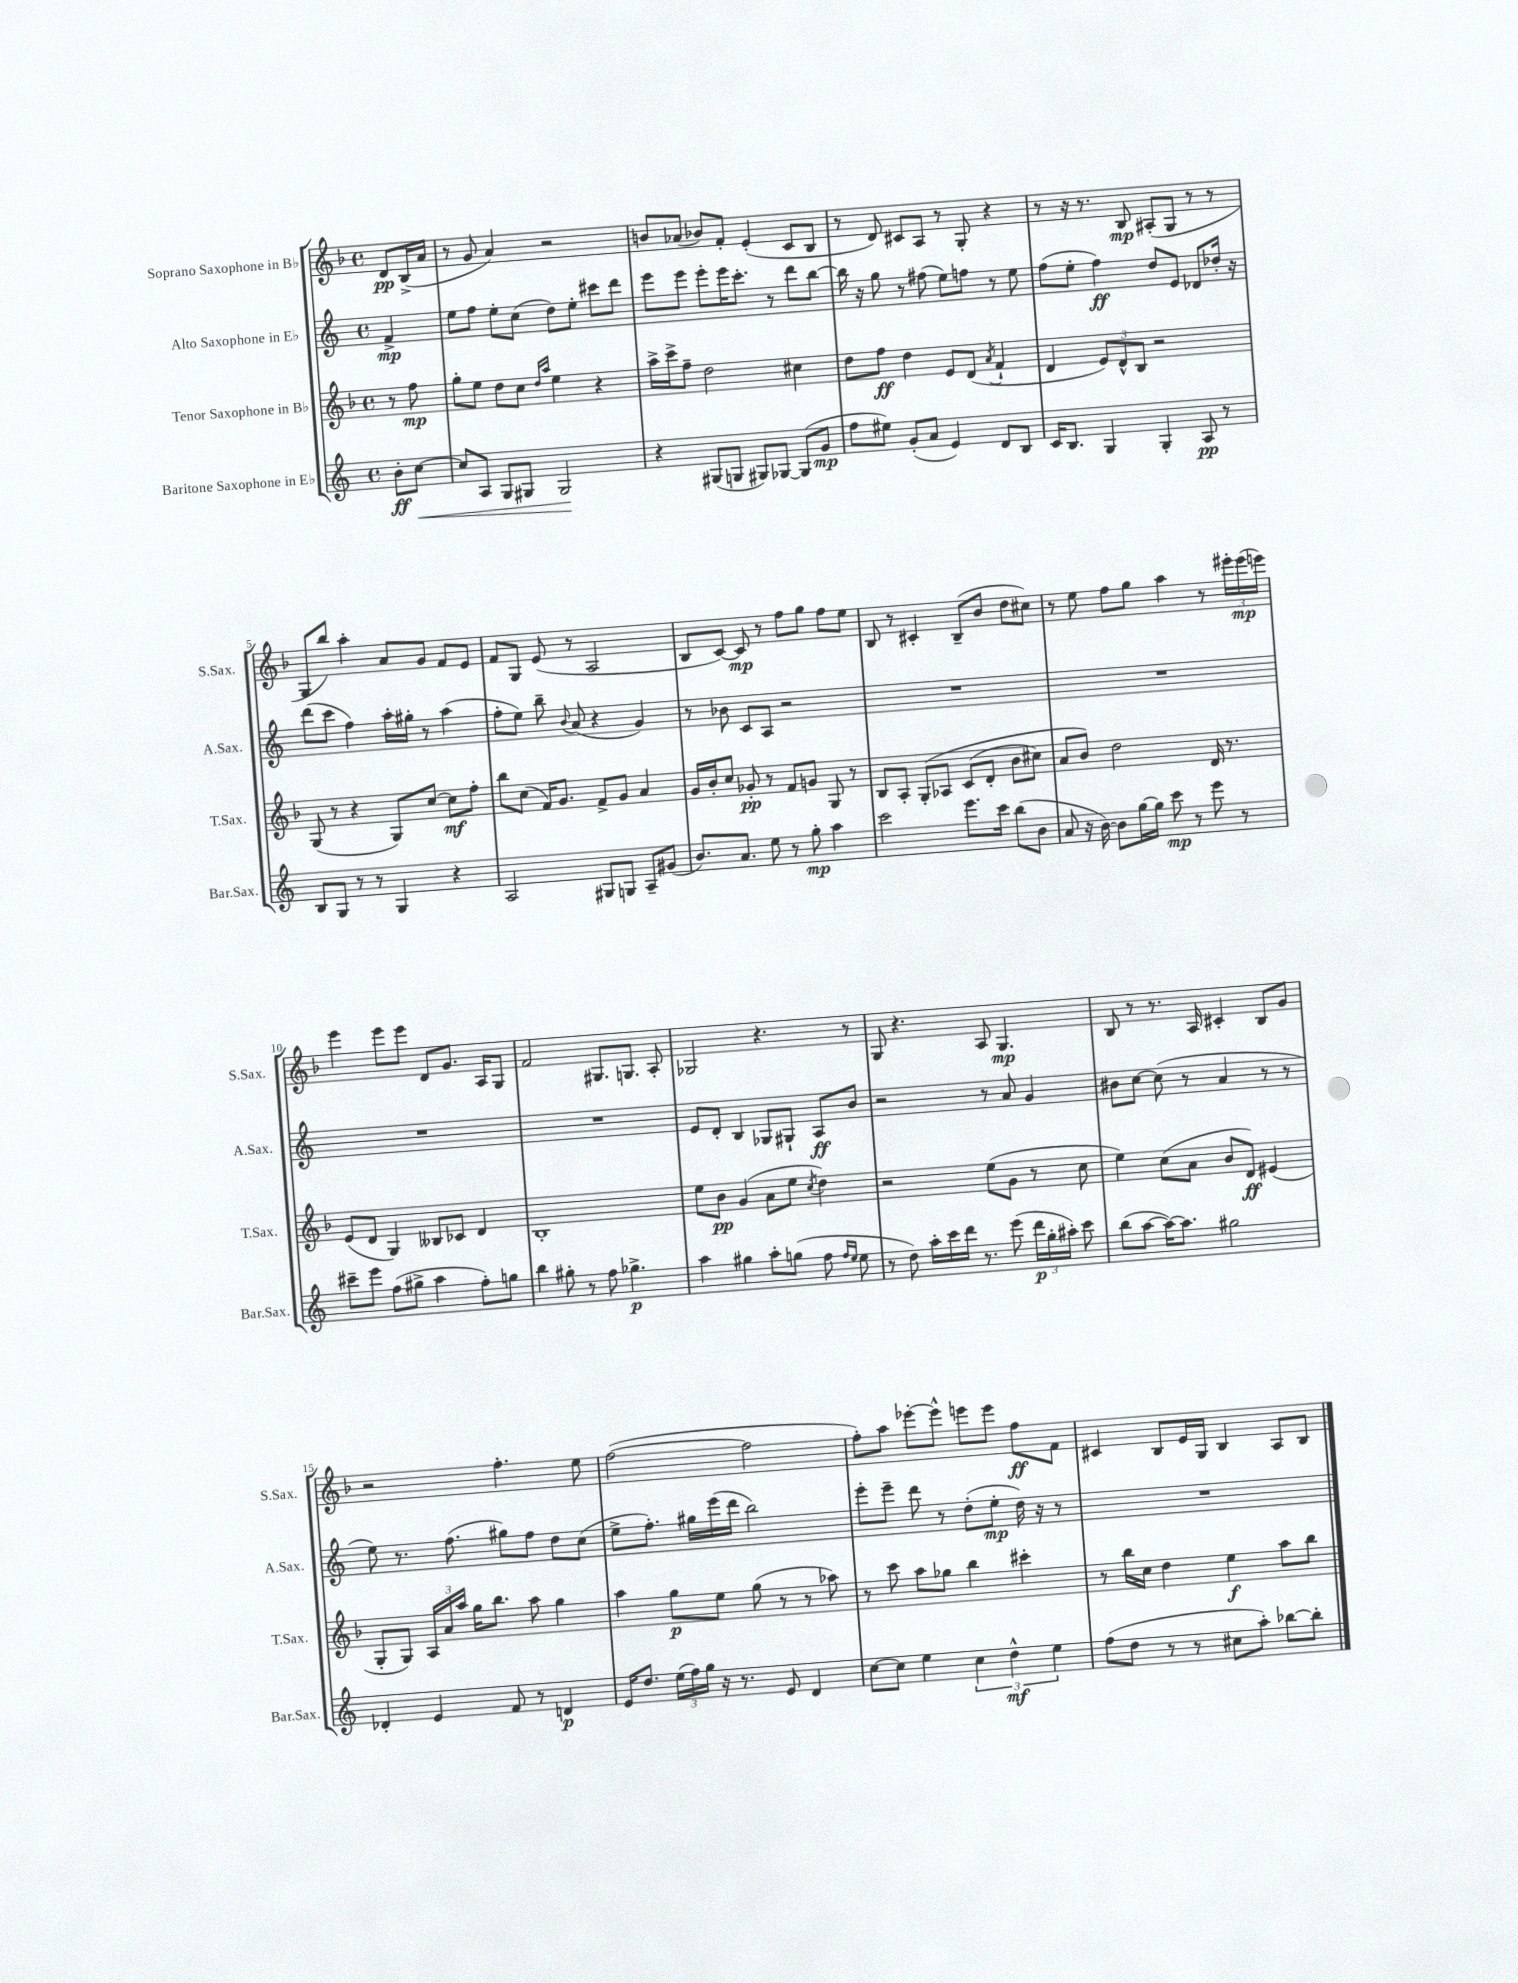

**kern	**dynam	**kern	**dynam	**kern	**dynam	**kern	**dynam
*part4	*part4	*part3	*part3	*part2	*part2	*part1	*part1
*staff4	*staff4	*staff3	*staff3	*staff2	*staff2	*staff1	*staff1
*I"Baritone Saxophone in E♭	*	*I"Tenor Saxophone in B♭	*	*I"Alto Saxophone in E♭	*	*I"Soprano Saxophone in B♭	*
*I'Bar.Sax.	*	*I'T.Sax.	*	*I'A.Sax.	*	*I'S.Sax.	*
*clefG2	*	*clefG2	*	*clefG2	*	*clefG2	*
*k[]	*	*k[b-]	*	*k[]	*	*k[b-]	*
*M4/4	*	*M4/4	*	*M4/4	*	*M4/4	*
*met(c)	*	*met(c)	*	*met(c)	*	*met(c)	*
=	=	=	=	=	=	=	=
8b'\L	ff	8r	.	4f^/	mp	8d/L	pp
!	!LO:HP:b	!	!	!	!	!	!
[8cc\J	<	8ff\	mp	.	.	(16B-^/L	.
.	.	.	.	.	.	16a/JJ	.
=1	=1	=1	=1	=1	=1	=1	=1
8cc/L]	.	8gg'\L	.	8ee\L	.	8r	.
8A/J	.	8ee\J	.	8ff\J	.	8g/	.
8G/L	.	8dd\L	.	8ee'\L	.	4a/)	.
8G#X/J	.	8cc\J	.	(8cc\J	.	.	.
.	.	16qqdd/LL	.	.	.	.	.
.	.	16qqaa/JJ	.	.	.	.	.
2G#/	.	4ee\	.	8dd\L)	.	2r	.
.	.	.	.	8ee'\J	.	.	.
.	.	4r	.	8ccc#X\L	.	.	.
.	.	.	.	8ddd\J	.	.	.
.	[	.	.	.	.	.	.
=2	=2	=2	=2	=2	=2	=2	=2
4r	.	16aa^\LL	.	8eee\L	.	8bn/L	.
.	.	16ccc^\J	.	.	.	.	.
.	.	8ff~\J	.	8eee\J	.	(8a-X/J	.
(8G#X/L	.	2dd\	.	8eee'\L	.	8b-X/L)	.
8Gn/J	.	.	.	16eee\K	.	8f'/J	.
.	.	.	.	8.ccc'\J	.	.	.
8G#X/L)	.	.	.	.	.	(4e'/	.
[8G-X/J	.	.	.	8r	.	.	.
(8G-/L]	.	4cc#X\	.	8ddd\L	.	8c/L	.
8g/J	mp	.	.	[8bb\J	.	8B-/J	.
=3	=3	=3	=3	=3	=3	=3	=3
8ff\L	.	8dd\L	.	16bb\]	.	8r	.
.	.	.	.	16r	.	.	.
8ee#X\J)	.	8ff\J	ff	8gg\	.	8d/)	.
(8g'/L	.	4dd\	.	8r	.	8c#X/L	.
8a/J	.	.	.	(8ff#X\	.	8A/J	.
4e/)	.	8e/L	.	8ee\L)	.	8r	.
.	.	(8d/J	.	8ffn\J	.	8G'/	.
.	.	8qa/	.	.	.	.	.
8d/L	.	4f`/	.	8r	.	4r	.
8B/J	.	.	.	8ee\	.	.	.
=4	=4	=4	=4	=4	=4	=4	=4
16c/KL	.	4d/	.	(8ff\L	.	8r	.
8.B/J	.	.	.	.	.	.	.
.	.	.	.	8ee'\J	.	16r	.
.	.	.	.	.	.	8.r	.
4G/	.	12e/L)	.	4ff\)	ff	.	.
.	.	12d^^/	.	.	.	.	.
.	.	.	.	.	.	8B-/	mp
.	.	12B-/J	.	.	.	.	.
4G'/	.	2r	.	8dd/L	.	(8A#X'/L	.
.	.	.	.	8e/J	.	8G/J	.
8A/	pp	.	.	8d-X/L	.	8r	.
8r	.	.	.	16dd-X'/Jk	.	8r	.
.	.	.	.	16r	.	.	.
!!LO:LB:g=z
=5	=5	=5	=5	=5	=5	=5	=5
8B/L	.	(8G/	.	(8ddd\L	.	8G/L	.
8G/J	.	8r	.	8ccc\J	.	8bb-/J)	.
8r	.	4r	.	4ff\)	.	4aa'\	.
8r	.	.	.	.	.	.	.
4G/	.	8G/L)	.	16aa'\LL	.	8a/L	.
.	.	.	.	16gg#X'\JJ	.	.	.
.	.	[8cc/J	.	8r	.	8g/J	.
4r	.	8cc\L]	mf	(4aa\	.	8f/L	.
.	.	8ff'\J	.	.	.	8e/J	.
=6	=6	=6	=6	=6	=6	=6	=6
2A/	.	8bb-\L	.	8ff'\L	.	8f/L	.
.	.	(8cc\J	.	8ee\J)	.	8G/J	.
.	.	16f/KL)	.	8bb~\	.	(8e/	.
.	.	8.g/J	.	.	.	.	.
.	.	.	.	8qqb/	.	.	.
.	.	.	.	(8a/	.	8r	.
8G#X/L	.	8f^/L	.	4r	.	2A/	.
8Gn/J	.	8g/J	.	.	.	.	.
8A~/L	.	4a/	.	4g/)	.	.	.
(8g#X/J	.	.	.	.	.	.	.
=7	=7	=7	=7	=7	=7	=7	=7
8.b/L)	.	16g/LL	.	8r	.	8B-/L	.
.	.	16b-'/J	.	.	.	.	.
.	.	8cc/J	.	8b-X\	.	[8c/J)	.
8.a/J	.	.	.	.	.	.	.
.	.	8g-X'/	pp	8c/L	.	8c/]	mp
8ee\	.	8r	.	8A/J	.	8r	.
8r	.	8f/L	.	2r	.	8ff\L	.
8gg'\	mp	8gn/J	.	.	.	8gg\J	.
4aa\	.	8G/	.	.	.	8ff\L	.
.	.	8r	.	.	.	8ee\J	.
=8	=8	=8	=8	=8	=8	=8	=8
2ccc\	.	8B-/L	.	1r	.	8B-/	.
.	.	8A'/J	.	.	.	8r	.
.	.	(8G'/L	.	.	.	4c#X'/	.
.	.	8A-X/J	.	.	.	.	.
8.eee\L	.	(8c/L	.	.	.	(8B-~/L	.
.	.	8d'/J	.	.	.	8b-/J	.
16ccc\Jk	.	.	.	.	.	.	.
(8bb\L	.	8b-\L	.	.	.	8dd\L	.
8b\J	.	8cc#X\J)	.	.	.	8cc#X\J)	.
=9	=9	=9	=9	=9	=9	=9	=9
8a/	.	8a/L	.	1r	.	8r	.
16r	.	8b-/J)	.	.	.	8ee\	.
[16b\)	.	.	.	.	.	.	.
8b\L]	.	2dd\	.	.	.	8ff\L	.
[16gg\L	.	.	.	.	.	8gg\J	.
16gg\JJ]	.	.	.	.	.	.	.
8ccc\	mp	.	.	.	.	4aa\	.
8r	.	.	.	.	.	.	.
8eee\	.	16d/	.	.	.	8r	.
.	.	8.r	.	.	.	.	.
8r	.	.	.	.	.	24eee#X'\LL	.
.	.	.	.	.	.	(24eee#\	mp
.	.	.	.	.	.	24eeen\JJ)	.
!!LO:LB:g=z
=10	=10	=10	=10	=10	=10	=10	=10
8ccc#X~\L	.	(8e/L	.	1r	.	4eee\	.
8eee\J	.	8d/J	.	.	.	.	.
(8ff\L	.	4G/)	.	.	.	8eee\L	.
8gg#X^\J	.	.	.	.	.	8eee\J	.
4aa\	.	8B--X/L	.	.	.	8d/L	.
.	.	8c-X/J	.	.	.	8.g/J	.
8ff'\L)	.	4d/	.	.	.	.	.
.	.	.	.	.	.	16A/KL	.
8ggn\J	.	.	.	.	.	8G/J	.
=11	=11	=11	=11	=11	=11	=11	=11
4bb\	.	1B-'	.	1r	.	2f/	.
8gg#X'\	.	.	.	.	.	.	.
8r	.	.	.	.	.	.	.
8ff\	.	.	.	.	.	8.G#X/L	.
4.gg-X^\	p	.	.	.	.	.	.
.	.	.	.	.	.	8.Gn/J	.
.	.	.	.	.	.	8A'/	.
=12	=12	=12	=12	=12	=12	=12	=12
4aa\	.	8ee\L	.	8e/L	.	2G-X/	.
.	.	8b-\J	pp	8d'/J	.	.	.
4gg#X\	.	(4g/	.	4B/	.	.	.
8aa'\L	.	8a\L	.	8G-X/L	.	4.r	.
(8ggn\J	.	8ee\J	.	8G#X`/J	.	.	.
.	.	8qcc/	.	.	.	.	.
8ff\	.	4dd\)	.	8A/L	ff	.	.
16qqff/LL	.	.	.	.	.	.	.
16qqee/JJ	.	.	.	.	.	.	.
8ee\	.	.	.	8b/J	.	8r	.
=13	=13	=13	=13	=13	=13	=13	=13
8r	.	2r	.	2r	.	8G/	.
8dd\)	.	.	.	.	.	4.r	.
16aa'\LL	.	.	.	.	.	.	.
16ccc\	.	.	.	.	.	.	.
16ddd\JJ	.	.	.	.	.	.	.
8.r	.	.	.	.	.	.	.
.	.	(8ee\L	.	8r	.	8A/	.
(8eee\	.	8g\J	.	8a/	.	4.G/	mp
24ddd\LL	p	8r	.	4g/	.	.	.
24gg'\	.	.	.	.	.	.	.
24aa#X'\JJ)	.	.	.	.	.	.	.
8ccc\	.	8cc\	.	.	.	.	.
=14	=14	=14	=14	=14	=14	=14	=14
(8bb\L	.	4ee\)	.	8b#X\L	.	8B-/	.
[8aa\J	.	.	.	[8cc\J	.	8r	.
16aa\KL_)	.	(8cc\L	.	(8cc\]	.	8.r	.
8.aa\J]	.	.	.	.	.	.	.
.	.	8a\J	.	8r	.	.	.
.	.	.	.	.	.	16A/	.
2gg#X\	.	8b-/L	.	4a/	.	4c#X'/	.
.	.	8d/J)	ff	.	.	.	.
.	.	(4e#X/	.	8r	.	8B-/L	.
.	.	.	.	8r	.	8g/J	.
!!LO:LB:g=z
=15	=15	=15	=15	=15	=15	=15	=15
4d-X'/	.	8G'/L	.	8ee\)	.	2r	.
.	.	8G/J)	.	8.r	.	.	.
4e/	.	24A/LL	.	.	.	.	.
.	.	24a/	.	.	.	.	.
.	.	.	.	(8.ff\	.	.	.
.	.	24aa/JJ	.	.	.	.	.
.	.	16gg\KL	.	.	.	.	.
.	.	8.bb-\J	.	.	.	.	.
8f/	.	.	.	8gg#X\L)	.	4.ff'\	.
8r	.	8aa\	.	8ff\J	.	.	.
4dn/	p	4gg\	.	8dd\L	.	.	.
.	.	.	.	(8cc\J	.	8ee\	.
=16	=16	=16	=16	=16	=16	=16	=16
16e/KL	.	4aa\	.	8ee^\L	.	([2ff\	.
8.dd/J	.	.	.	.	.	.	.
.	.	.	.	8.ff'\J)	.	.	.
(24ee\LL	.	8gg\L	p	.	.	.	.
24ff\)	.	.	.	.	.	.	.
.	.	.	.	16gg#X\LL	.	.	.
24gg\JJ	.	.	.	.	.	.	.
16r	.	8ee\J	.	(16eee\	.	.	.
8.r	.	.	.	16ddd\JJ	.	.	.
.	.	(8gg\	.	2bb\)	.	2ff\]	.
8e/	.	8r	.	.	.	.	.
4d/	.	8r	.	.	.	.	.
.	.	8aa-X\)	.	.	.	.	.
=17	=17	=17	=17	=17	=17	=17	=17
[8cc\L	.	8r	.	8eee'\L	.	8ff'\L)	.
8cc\J]	.	8ccc\	.	8eee~\J	.	8aa\J	.
4ee\	.	8aa\L	.	8ddd\	.	[8eee-X'\L	.
.	.	8gg-X\J	.	8r	.	8eee-^^\J]	.
6cc\	.	4bb-\	.	(8dd'\L	.	8eeen\L	.
.	.	.	.	8ee'\J	mp	8eee\J	.
6dd^^\	mf	.	.	.	.	.	.
.	.	4ccc#X'\	.	16dd\)	.	8ff\L	ff
.	.	.	.	16r	.	.	.
6ee\	.	.	.	.	.	.	.
.	.	.	.	8r	.	8f\J	.
=18	=18	=18	=18	=18	=18	=18	=18
(8ff\L	.	8r	.	1r	.	4c#X/	.
8dd\J	.	16bb-\LL	.	.	.	.	.
.	.	16cc\JJ	.	.	.	.	.
8r	.	4dd\	.	.	.	8B-/L	.
8r	.	.	.	.	.	16e/L	.
.	.	.	.	.	.	16G/JJ	.
8cc#X\L	.	4ee\	f	.	.	4B-/	.
8aa'\J)	.	.	.	.	.	.	.
[8bb-X\L	.	8aa\L	.	.	.	8A/L	.
8bb-'\J]	.	8bb-\J	.	.	.	8B-/J	.
==	==	==	==	==	==	==	==
*-	*-	*-	*-	*-	*-	*-	*-
